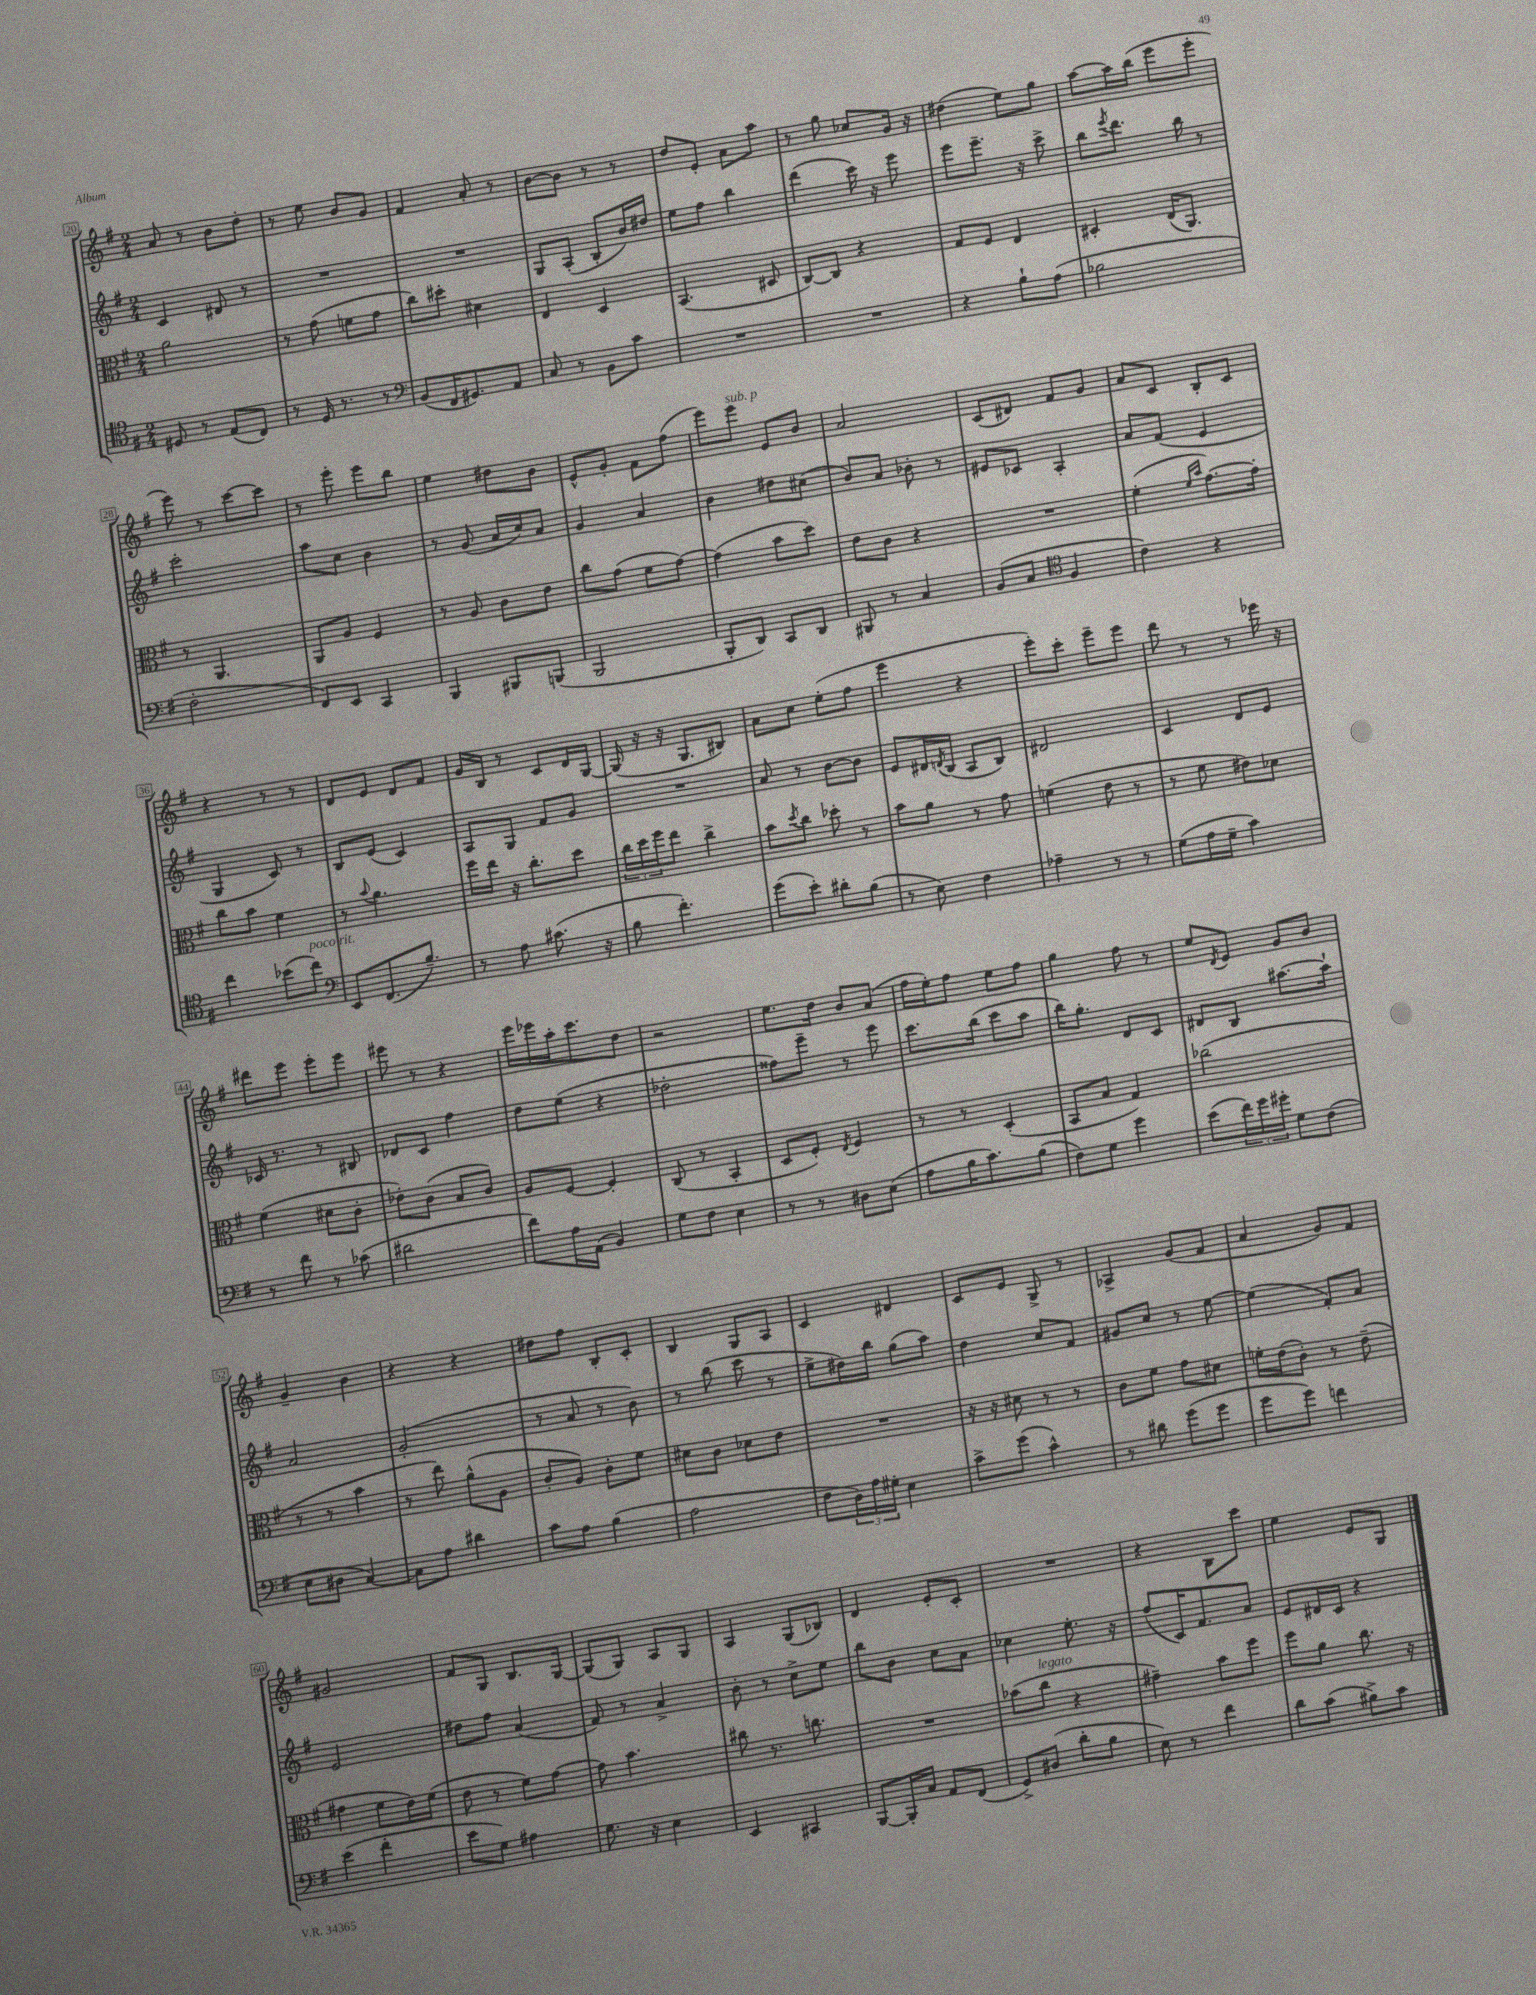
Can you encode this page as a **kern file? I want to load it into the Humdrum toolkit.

**kern	**kern	**kern	**kern
*staff4	*staff3	*staff2	*staff1
*clefC4	*clefC3	*clefG2	*clefG2
*k[f#]	*k[f#]	*k[f#]	*k[f#]
*M2/4	*M2/4	*M2/4	*M2/4
8D#	2a	4c	8a
8r	.	.	8r
(8E	.	8d#	8b
8C)	.	8r	8dd'
=	=	=	=
8r	8r	2r	8r
16D	(8g	.	8ee
8.r	.	.	.
.	8f	.	8b
8r	8g	.	8g
=	=	=	=
*clefF4	*	*	*
(8BB	8cc)	2r	4f#
16FF#	8dd#'	.	.
8.GG#)	.	.	.
.	4d#	.	8a'
8AA	.	.	8r
=	=	=	=
8C	4E	8G	[8b
8r	.	(8A'	8b]
8BB	4D	8B'	8r
8c	.	16b)	8r
.	.	16dd#	.
=	=	=	=
2r	(4.BB	8ee	8dd
.	.	8ff#	8e'
.	.	4bb	8a
.	8D#	.	8aa
=	=	=	=
2r	[8C)	(4ddd	8r
.	8C]	.	8gg
.	4r	16ccc)	8cc-
.	.	16r	.
.	.	8eee	16g
.	.	.	16r
=	=	=	=
4r	8G	8eee	(4dd#
.	8F#	8.eee~	.
8B`	4E	.	8ee)
.	.	16r	.
(8A	.	8ccc^	8gg
=	=	=	=
2B-	4D#'	8bb	[8aa
.	.	8qeee	.
.	.	8.ddd	16aa]
.	.	.	(16bb
.	(16E	.	8eee
.	8.AA)	16bb	.
.	.	8r	8eee'
=	=	=	=
2F#'	8r	2ccc'	8eee)
.	4.AA	.	8r
.	.	.	[8ccc
.	.	.	8ccc]
=	=	=	=
8FF#)	8AA	8aa	8r
8EE	8A	8cc	8eee'
4CC	4F#	4b	8eee
.	.	.	8bb
=	=	=	=
4BBB	8r	8r	4ee
.	8A	(8g	.
8BBB#	8c	16a	8dd#
.	.	16cc)	.
(8BBB	8e	8a	8b
=	=	=	=
2BBB	8cc	4g	8e^^
.	(8g	.	8g'
.	8f#	4a	8f#
.	[8g)	.	(8ff#
=	=	=	=
8BBB'	(4g]	4b	8eee)
8DD)	.	.	8eee
8CC	8b	8dd#	8e
8DD	8dd)	(8cc#	8b
=	=	=	=
8BBB#	8e	8b)	2a
8r	8c	8a	.
4C	4r	8b-'	.
.	.	8r	.
=	=	=	=
(8BB	2r	8e#	(8c
8C	.	8c-	8d#)
*clefC4	*	*	*
4F#	.	4A'	8f#
.	.	.	8g
=	=	=	=
4c)	(4f#'	8a	8a
.	.	(8f#	8c
.	16qqf#	.	.
.	16qqb	.	.
4r	[8.g)	4e	8B'
.	.	.	8c
.	16g']	.	.
=	=	=	=
4cc	8cc	4G	4r
.	8b	.	.
(8b-	4f#	8c)	8r
8cc)	.	8r	8r
=	=	=	=
*clefF4	*	*	*
8EE	8r	8B	8d
.	8qqb	.	.
(8.FF#	4.a	(8e	8e
.	.	4c)	8d
8.B~)	.	.	.
.	.	.	8f#
=	=	=	=
8r	16ff#	8A	16g
.	16ee	.	16B
8A	16r	8G	8r
.	8.cc'	.	.
(8.c#	.	8f#	8c
.	8dd	8g	16d
16r	.	.	[16G
=	=	=	=
8B	24cc	2r	(16G]
.	24dd	.	.
.	.	.	16r
.	24ff#	.	.
4.f#')	8ee	.	16r
.	.	.	8.G
.	4cc^	.	.
.	.	.	8B#)
=	=	=	=
(8g	8b	8a	8a
.	8qdd	.	.
8e')	8cc	8r	8cc
8d#'	8dd-'	[8b	(8ee'
(8B	8r	8b]	8ff#
=	=	=	=
8r	8b	8e	4eee
8E)	8a	16d#	.
.	.	8qd	.
.	.	(16B	.
4F#	8r	8A	4r
.	8g	8B)	.
=	=	=	=
4A-~	(4f	2d#	8eee')
.	.	.	8ccc'
8r	8e	.	8eee~
8r	8r	.	8eee
=	=	=	=
(8G	8r	4c	8ddd
16A	8f#	.	8r
16G~	.	.	.
4c)	8e#)	8d	8r
.	8d-	8e	16eee-
.	.	.	16r
=	=	=	=
8r	(4f#	16c-	8ddd#
.	.	8.r	.
8f#	.	.	8eee
8r	8d#	8r	8eee'
(8c-	8c'	8B#	8eee
=	=	=	=
2d#	8e-')	8d-	8eee#
.	(8c	8c	8r
.	8B	4ff#	4r
.	8c)	.	.
=	=	=	=
8f#)	8A	8dd	16eee
.	.	.	16eee-
16A	[8F#	(8ee	16aa'
(16AA	.	.	8.ccc
4BB)	4F#']	4r	.
.	.	.	8dd
=	=	=	=
8G	(8C	2dd-'	2r
8F#	8r	.	.
4E	4BB'	.	.
=	=	=	=
8r	8D	8ff##)	8.ee
8r	8F#')	8eee~	.
.	.	.	16dd
.	8qE	.	.
8D#	4F#	8r	8b
(8E	.	8eee	(8a
=	=	=	=
8A	8r	8.ccc	16ff#
.	.	.	16ee')
16B	8r	.	8ff#
8.c)	.	(16bb	.
.	(4D'	8ccc	8ee
(8B	.	8aa	8ff#
=	=	=	=
8F#)	8BB	16bb)	4gg
.	.	8.gg'	.
8G	8B	.	.
4g	4G)	8d	8ff#
.	.	8c	8r
=	=	=	=
(8e	(2cc-	8d#	8ee
.	.	.	8qd
24f#)	.	8B	8e
24g	.	.	.
24g#'	.	.	.
8G	.	[8.aa#	8g
(8F#	.	.	8b
.	.	16aa#`]	.
=	=	=	=
8E	8r	2a	4g~
8D#	8r	.	.
[4C)	4b	.	4b
=	=	=	=
8C]	8r	(2g'	4r
8A	8ee)	.	.
4d#	(8a^^	.	4r
.	8A	.	.
=	=	=	=
8c	8c'	8r	8dd#
8A	8A)	8a	8ff#
(4B	8c'	8r	8B'
.	8f#	8b)	8c'
=	=	=	=
2A	8d#	8r	4B
.	8c	(8bb	.
.	8d-	8ccc	8G
.	8e	8r	8A
=	=	=	=
8F#	2r	8ee^	4c
24D)	.	16dd#)	.
24A	.	.	.
.	.	16bb	.
24G#'	.	.	.
4E	.	(8gg	4d#
.	.	8aa)	.
=	=	=	=
8c^	16r	4dd	8c
.	16r	.	.
(8g	8d#	.	8e
4c^^)	8r	8cc	8G^
.	8r	8f#	8r
=	=	=	=
8r	8c	8g#	4A-^
8d#	8f#	8cc	.
(8g	8g	8r	(8g
8g	8d#	[8ee	8f#
=	=	=	=
8g	16f'	(4ee]	4a
.	(16e	.	.
8g)	8c')	.	.
4f	8r	8f#')	8g)
.	(8e~	8a	8f#
=	=	=	=
(4e	4g#	2e	2g#
4f#'	8f#	.	.
.	16e)	.	.
.	(16f#	.	.
=	=	=	=
8e	8e	8dd#	8f#
8G)	8r	8ff#	8G
4A#	8f#)	(4a	8.B
.	[8g	.	.
.	.	.	[16G
=	=	=	=
8.G	8g]	8f#)	(8G]
.	4.b	8r	8G)
16r	.	.	.
4E	.	4a^	8A
.	.	.	8G
=	=	=	=
4EE	8cc#	8b'	4A
.	8.r	8r	.
4CC#	.	8cc^	(8G
.	8.cc	.	.
.	.	8ee	8B-)
=	=	=	=
[8BBB	2r	8bb	4d
16BBB']	.	8b	.
16C	.	.	.
8AA	.	8cc	8e'
(8FF#	.	8a	8c'
=	=	=	=
8GG^)	(8b-	4cc-	2r
(8D#	8cc	.	.
8d'	4r	8.ee'	.
8B	.	.	.
.	.	16r	.
=	=	=	=
8E)	4g#~)	(8ff#	4r
8r	.	16c)	.
.	.	8.f#	.
4f#	8b	.	8B
.	8ff#	8a	8ccc
=	=	=	=
8d	8ff#	8e	4ee
(8c	8a	16d#	.
.	.	16c	.
8B#^)	8.cc	4r	8e
8c	.	.	8G
.	16r	.	.
==	==	==	==
*-	*-	*-	*-
